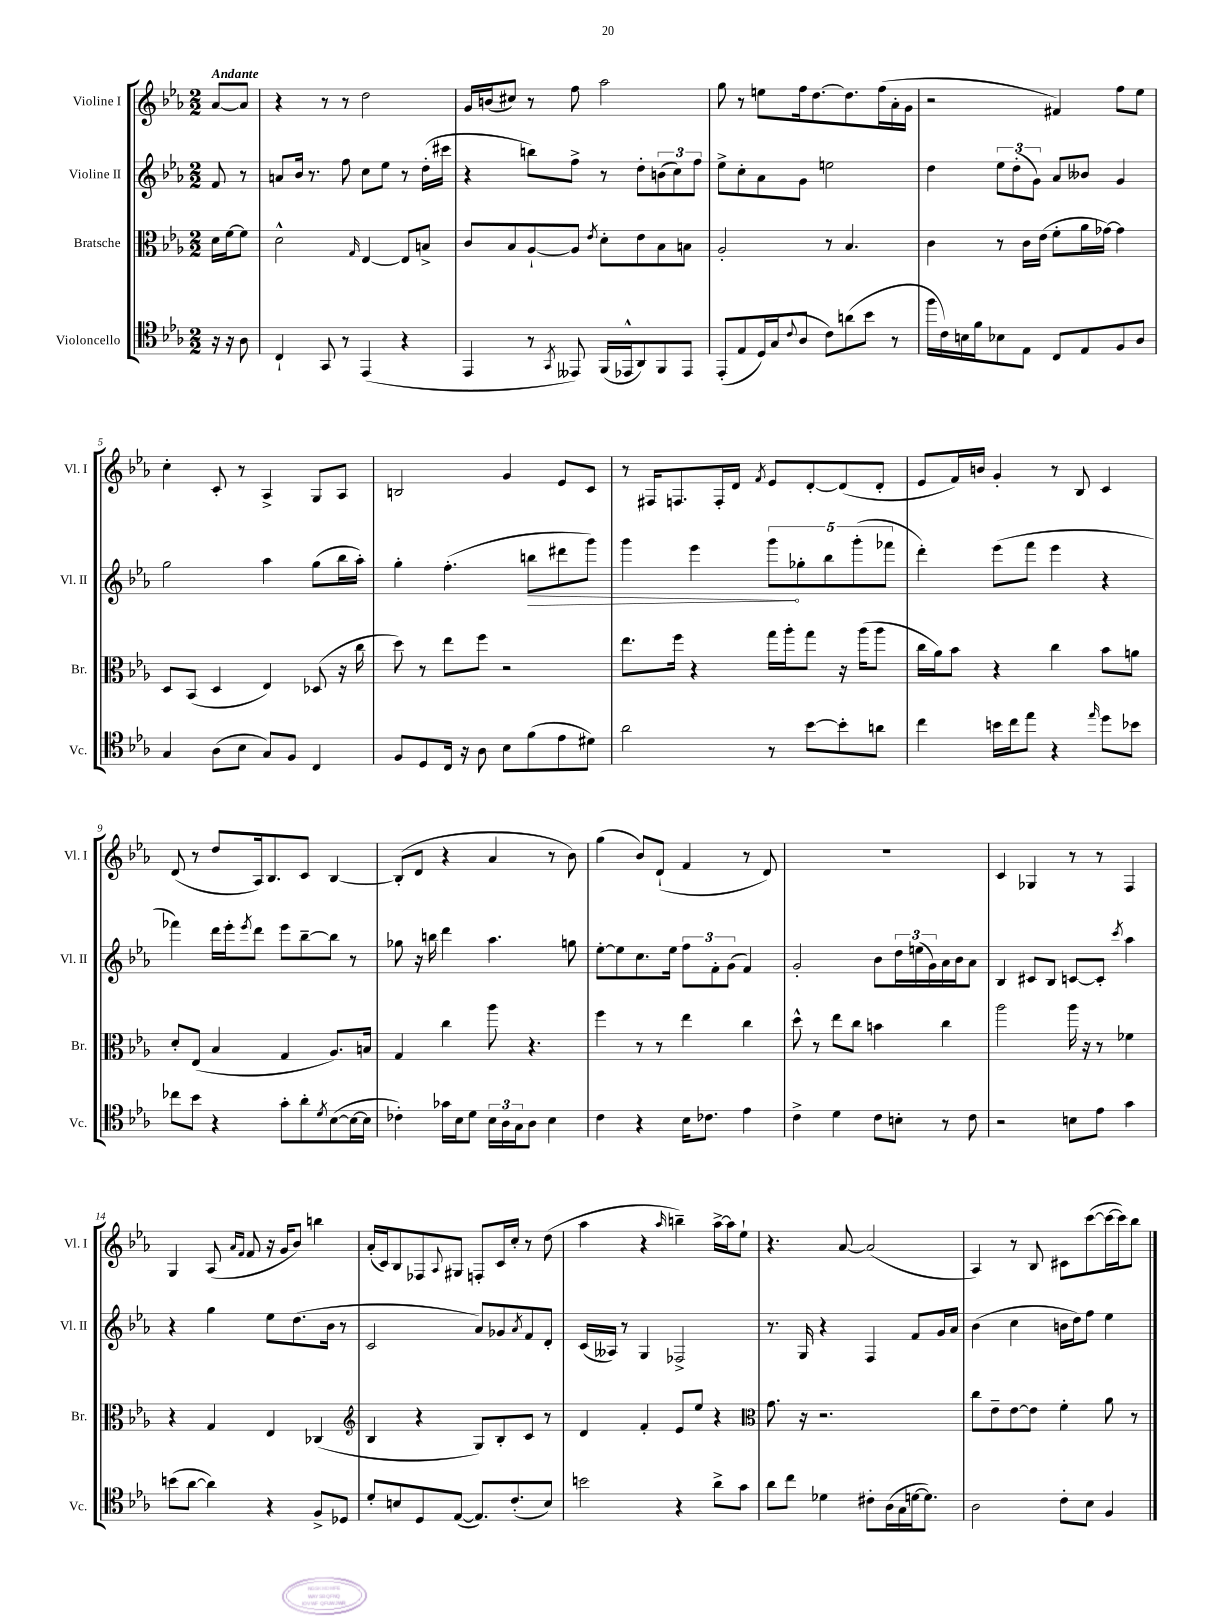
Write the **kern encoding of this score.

**kern	**kern	**kern	**kern
*staff4	*staff3	*staff2	*staff1
*clefC4	*clefC3	*clefG2	*clefG2
*k[b-e-a-]	*k[b-e-a-]	*k[b-e-a-]	*k[b-e-a-]
*M2/2	*M2/2	*M2/2	*M2/2
16r	16d	8f	[8a-
16r	[16f	.	.
8A-	8f]	8r	8a-]
=	=	=	=
4C`	2d^^	8a	4r
.	.	16b-	.
.	.	8.r	.
8GG	.	.	8r
8r	.	8ff	8r
.	16qqG	.	.
(4EE-	[4E-	8cc	2dd
.	.	8ee-	.
4r	8E-]	8r	.
.	8B^	(16dd'	.
.	.	16ccc#	.
=	=	=	=
4EE-	8c	4r	16g
.	.	.	(16b
.	8B-	.	8cc#)
8r	[8A-`	8bb)	8r
8qGG	.	.	.
8EE--)	8A-]	8ff^	8ff
.	8qe-	.	.
(16FF	8d'	8r	2aa-
16EE-^^	.	.	.
8AA-)	8e-	8dd'	.
8FF	8B-	(12b	.
.	.	12cc)	.
8EE-	8B	.	.
.	.	12ff	.
=	=	=	=
(8EE-'	2A-'	8ee-^	8gg
8E-	.	8cc'	8r
16D)	.	8a-	8ee
(16G	.	.	.
8qqc	.	.	.
8A-	.	8g	16ff
.	.	.	[8.dd
8c)	8r	2ee	.
(8a	4.B-	.	8.dd]
8b-	.	.	.
.	.	.	(16ff
8r	.	.	16a-'
.	.	.	16g
=	=	=	=
16ff	4c	4dd	2r
16c)	.	.	.
16B	.	.	.
16f	.	.	.
8B-	8r	12ee-	.
.	.	(12dd'	.
8E-	16c	.	.
.	.	12g)	.
.	(16e-	.	.
8C	8f'	8a-	4f#)
8E-	16a-	8b--	.
.	[16g-)	.	.
8F	4g-]	4g	8ff
8A-	.	.	8ee-
=	=	=	=
4G	8D	2gg	4cc'
.	(8BB-	.	.
(8A-	4D	.	8c'
8B-	.	.	8r
8G)	4E-)	4aa-	4A-^
8F	.	.	.
4C	(8D-	(8gg	8G
.	16r	16bb-	8A-
.	16cc	16aa-')	.
=	=	=	=
8F	8dd)	4gg'	2B
8D	8r	.	.
16C	8ee-	(4.ff'	.
16r	.	.	.
8A-	8ff	.	.
8B-	2r	.	4g
(8f	.	8bb	.
8e-	.	8ddd#	8e-
8d#)	.	8ggg)	8c
=	=	=	=
2a-	8.ee-	4ggg	8r
.	.	.	16F#
.	16ff	.	8.F
.	4r	4eee-	.
.	.	.	16F'
.	.	.	16d
.	.	.	8qf
8r	16gg	10ggg	8e-
.	16aa-'	.	.
.	.	10gg-'	.
[8b-	8gg	.	[8d'
.	.	10bb-	.
8b-']	16r	.	(8d]
.	.	(10ggg'	.
.	(16aa-	.	.
8a	8aa-	.	8d'
.	.	10fff-	.
=	=	=	=
4cc	16cc	4ddd')	8e-
.	16a-)	.	.
.	8b-	.	16f)
.	.	.	16b
16b	4r	(8eee-	4g'
16cc	.	.	.
8ee-	.	8fff	.
4r	4cc	4eee-	8r
.	.	.	8B-
16qqee-	.	.	.
8dd	8b-	4r	4c
8b-	8a	.	.
=	=	=	=
8cc-	8d'	4fff-)	(8d
8b-	(8E-	.	8r
4r	4B-	16ddd	8dd
.	.	16eee-'	.
.	.	8qeee-	.
.	.	8ddd	16A-)
.	.	.	8.B-
8g'	4G	8eee-	.
8a-'	.	[8bb-~	8c
8qd	.	.	.
([8B-	8.A-)	8bb-]	[4B-
16B-_	.	8r	.
16B-]	16B	.	.
=	=	=	=
4c-')	4G	8gg-	(8B-']
.	.	16r	8d
.	.	16bb	.
16g-	4cc	4ddd	4r
16B-	.	.	.
8d	.	.	.
24B-	8aa-	4.aa-	4a-
24A-	.	.	.
24G	.	.	.
8A-	4.r	.	.
4B-	.	.	8r
.	.	8gg	8b-)
=	=	=	=
4c	4ff	[8ee-'	(4gg
.	.	8ee-]	.
4r	8r	8.cc	8b-)
.	8r	.	(8d`
.	.	16ee-	.
16B-	4ee-	12ff	4f
8.c-	.	.	.
.	.	12f'	.
.	.	(12g	.
4e-	4cc	4f)	8r
.	.	.	8d)
=	=	=	=
4c^	8dd^^	2g'	1r
.	8r	.	.
4d	8ee-	.	.
.	8cc	.	.
8c	4b	8b-	.
8B'	.	24dd	.
.	.	(24ee	.
.	.	24g)	.
8r	4cc	16a-	.
.	.	16b-	.
8c	.	8a-	.
=	=	=	=
2r	2aa-	4B-	4c
.	.	8c#	4G-
.	.	8B-	.
8B	16aa-	[8c	8r
.	16r	.	.
8e-	8r	8c']	8r
.	.	8qccc	.
4g	4f-	4aa-	4F
=	=	=	=
(8b	4r	4r	4G
[8a-	.	.	.
4a-])	4G	4gg	(8A-
.	.	.	16qqa-
.	.	.	16qqf
.	.	.	8f
4r	4E-	8ee-	16r
.	.	.	16g
.	.	(8.dd	8b-)
8F^	(4C-	.	4bb
.	.	16b-	.
8D-	.	8r	.
=	=	=	=
*	*clefG2	*	*
8d'	4B-	2c	(16a-'
.	.	.	16c)
8B	.	.	8B-
8D	4r	.	8F-
.	.	.	8qqA-
([8E-	.	.	8G#
8.E-])	8G)	8a-)	8F'
.	8B-'	8g-	16c
(8.c'	.	.	16cc'
.	.	8qa-	.
.	8c	8f	8r
8B)	8r	8d'	(8dd
=	=	=	=
2b	4d	(16c	4aa-
.	.	16A--)	.
.	.	8r	.
.	4f'	4G	4r
.	.	.	16qqaa-
4r	8e-	2F-^	4bb~)
.	8ee-	.	.
8a-^	4r	.	[16aa-^
.	.	.	16aa-]
8g	.	.	8ee-`
=	=	=	=
*	*clefC3	*	*
8a-	8.g	8.r	4.r
8cc	.	.	.
.	16r	16G	.
4d-	2.r	4r	.
.	.	.	[8a-
8c#'	.	4F	(2a-]
(16A-	.	.	.
16G	.	.	.
[16d	.	8f	.
8.d])	.	.	.
.	.	16g	.
.	.	16a-	.
=	=	=	=
2A-	8cc	(4b-	4A-)
.	8e-~	.	.
.	[8e-	4cc	8r
.	8e-]	.	8B-
8c'	4f'	16b	8c#
.	.	16dd)	.
8B-	.	8ff	([8ccc
4F	8a-	4ee-	16ccc_
.	.	.	16ccc])
.	8r	.	8bb-
==	==	==	==
*-	*-	*-	*-
